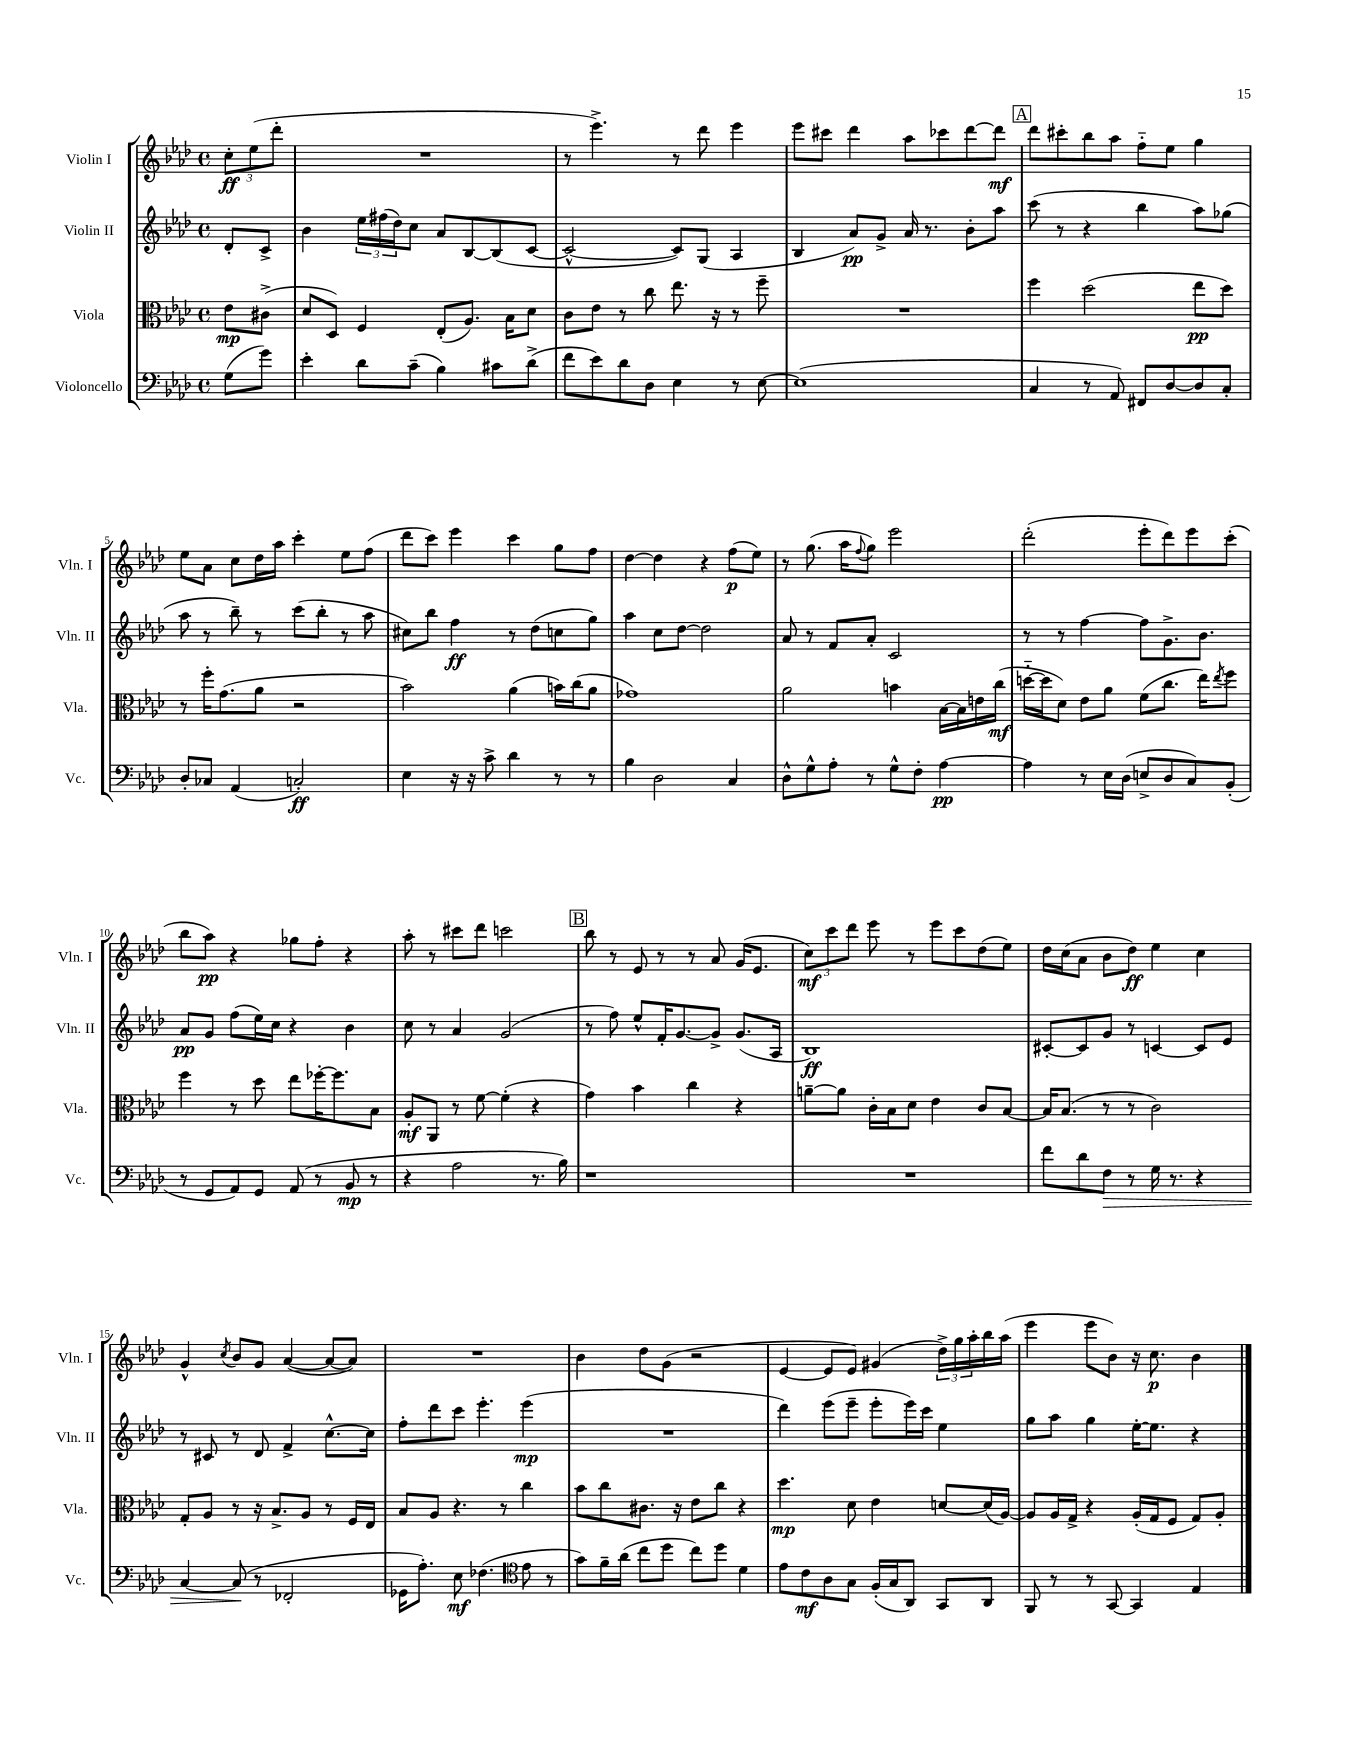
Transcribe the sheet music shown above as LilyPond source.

<<
\new StaffGroup <<
\new Staff = "s0" \with { instrumentName = "Violin I" shortInstrumentName = "Vln. I" } {
    \clef treble \key aes \major \defaultTimeSignature \time 4/4 \partial 4
    \tuplet 3/2 { c''8-.\ff ees''8( des'''8-. } |
    R1 |
    r8 ees'''4.->) r8 des'''8 ees'''4 |
    ees'''8 cis'''8 des'''4 aes''8 ces'''8 des'''8~ des'''8\mf |
    \mark \markup { \box "A" } des'''8 cis'''8-. bes''8 aes''8 f''8-_ ees''8 g''4 |
    ees''8 aes'8 c''8 des''16 aes''16 c'''4-. ees''8 f''8( |
    des'''8 c'''8) ees'''4 c'''4 g''8 f''8 |
    des''4~ des''4 r4 f''8\p( ees''8) |
    r8 g''8.( aes''16 \appoggiatura { f''8 } g''8) ees'''2 |
    des'''2-.( ees'''8-. des'''8) ees'''8 c'''8-.( |
    bes''8 aes''8\pp) r4 ges''8 f''8-. r4 |
    aes''8-. r8 cis'''8 des'''8 c'''2 |
    \mark \markup { \box "B" } bes''8 r8 ees'8 r8 r8 aes'8 g'16( ees'8. |
    \tuplet 3/2 { c''8\mf) c'''8 des'''8 } ees'''8 r8 ees'''8 c'''8 des''8( ees''8) |
    des''16 c''16( aes'8 bes'8 des''8\ff) ees''4 c''4 |
    g'4-^ \acciaccatura { c''8 } bes'8 g'8 aes'4~( aes'8~ aes'8) |
    R1 |
    bes'4 des''8 g'8( r2 |
    ees'4~ ees'8 ees'8) gis'4( \tuplet 3/2 { des''16->) g''16 aes''16-. } bes''16 aes''16( |
    ees'''4 ees'''8 bes'8) r16 c''8.\p bes'4 \bar "|." |
}
\new Staff = "s1" \with { instrumentName = "Violin II" shortInstrumentName = "Vln. II" } {
    \clef treble \key aes \major \defaultTimeSignature \time 4/4 \partial 4
    des'8-. c'8-> |
    bes'4 \tuplet 3/2 { ees''16 fis''16( des''16) } c''8 aes'8 bes8~ bes8( c'8~ |
    c'2~-^ c'8) g8( aes4 |
    bes4 aes'8\pp) g'8-> aes'16 r8. bes'8-. aes''8 |
    \mark \markup { \box "A" } c'''8( r8 r4 bes''4 aes''8) ges''8( |
    aes''8 r8 bes''8--) r8 c'''8( bes''8-. r8 aes''8 |
    cis''8) bes''8 f''4\ff r8 des''8( c''8 g''8) |
    aes''4 c''8 des''8~ des''2 |
    aes'8 r8 f'8 aes'8-. c'2 |
    r8 r8 f''4~ f''8 g'8.-> bes'8. |
    aes'8\pp g'8 f''8( ees''16) c''16 r4 bes'4 |
    c''8 r8 aes'4 g'2( |
    \mark \markup { \box "B" } r8 f''8) ees''8-^ f'16-. g'8.~ g'8-> g'8.( aes16 |
    bes1\ff) |
    cis'8~-. cis'8 g'8 r8 c'4~ c'8 ees'8 |
    r8 cis'8 r8 des'8 f'4-> c''8.~-^ c''16 |
    f''8-. des'''8 c'''8 ees'''4.-. ees'''4\mp( |
    R1 |
    des'''4) ees'''8( ees'''8-- ees'''8-. ees'''16) c'''16 ees''4 |
    g''8 aes''8 g''4 ees''16~-. ees''8. r4 \bar "|." |
}
\new Staff = "s2" \with { instrumentName = "Viola" shortInstrumentName = "Vla." } {
    \clef alto \key aes \major \defaultTimeSignature \time 4/4 \partial 4
    ees'8\mp cis'8->( |
    des'8 des8) f4 ees8-.( aes8.) bes16 des'8 |
    c'8 ees'8 r8 c''8 ees''8. r16 r8 f''8-- |
    R1 |
    \mark \markup { \box "A" } f''4 des''2( ees''8\pp des''8) |
    r8 f''16-. g'8.( aes'8 r2 |
    bes'2) aes'4( b'16) c''16( aes'8 |
    ges'1) |
    aes'2 b'4 bes16~ bes16 e'16 c''16\mf( |
    d''16~-_ d''16 des'8) ees'8 aes'8 f'8( c''8. ees''16) \acciaccatura { ees''8 } f''8 |
    f''4 r8 des''8 ees''8 fes''16~-. fes''8. bes8 |
    aes8-.\mf aes,8 r8 f'8~ f'4-.( r4 |
    \mark \markup { \box "B" } g'4) bes'4 c''4 r4 |
    a'8~-- a'8 c'16-. bes16 des'8 ees'4 c'8 bes8~ |
    bes16 bes8.( r8 r8 c'2) |
    g8-. aes8 r8 r16 bes8.-> aes8 r8 f16 ees16 |
    bes8 aes8 r4. r8 c''4 |
    bes'8 c''8 cis'8. r16 ees'8 c''8 r4 |
    des''4.\mp des'8 ees'4 d'8~ d'16( aes16~) |
    aes8 aes16 g16-> r4 aes16-.( g16 f8 g8) aes8-. \bar "|." |
}
\new Staff = "s3" \with { instrumentName = "Violoncello" shortInstrumentName = "Vc." } {
    \clef bass \key aes \major \defaultTimeSignature \time 4/4 \partial 4
    g8( g'8) |
    ees'4-. des'8 c'8--( bes4) cis'8 des'8->( |
    f'8 ees'8) des'8 des8 ees4 r8 ees8~ |
    ees1( |
    \mark \markup { \box "A" } c4 r8 aes,8) fis,8 des8~ des8 c8-. |
    des8-. ces8 aes,4( c2-.\ff) |
    ees4 r16 r16 c'8-> des'4 r8 r8 |
    bes4 des2 c4 |
    des8-^ g8-^ aes8-. r8 g8-^ f8-. aes4~\pp |
    aes4 r8 ees16 des16( e8-> des8 c8) bes,8-.( |
    r8 g,8 aes,8) g,8 aes,8( r8 bes,8\mp r8 |
    r4 aes2 r8. bes16) |
    \mark \markup { \box "B" } r1 |
    R1 |
    f'8 des'8 f8\> r8 g16 r8. r4 |
    c4~ c8\!( r8 fes,2-. |
    ges,16 aes8.-.) ees8\mf fes4.( \clef tenor ees'8 r8 |
    g'8) f'16-- aes'16( c''8 des''8 c''8) des''8 des'4 |
    ees'8 c'8\mf aes8 g8 f16-.( g16 aes,8) g,8 aes,8 |
    f,8 r8 r8 g,8~ g,4 ees4 \bar "|." |
}
>>
>>
